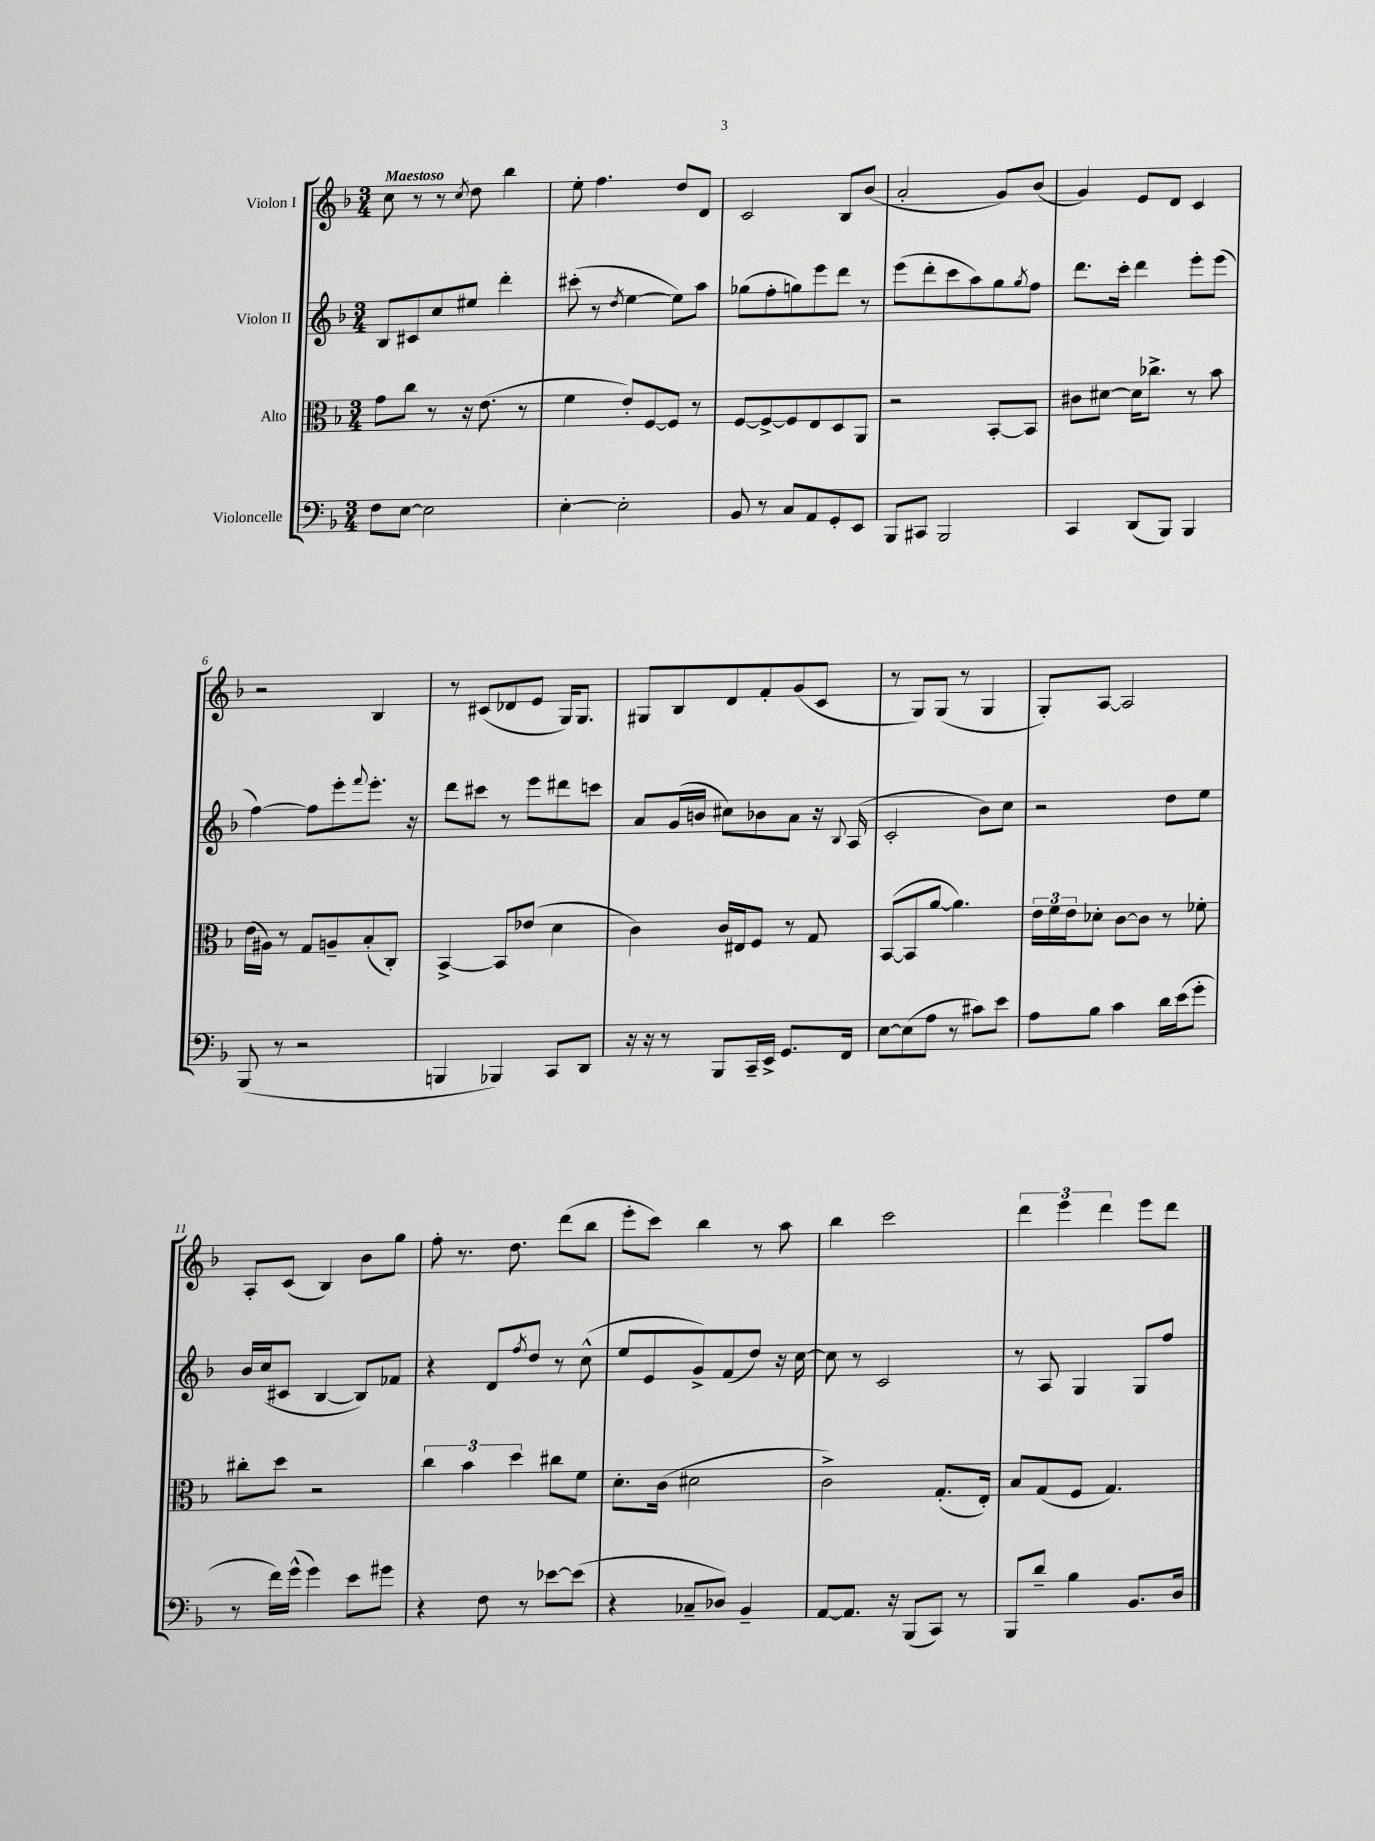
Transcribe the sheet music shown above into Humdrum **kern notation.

**kern	**kern	**kern	**kern
*part4	*part3	*part2	*part1
*staff4	*staff3	*staff2	*staff1
*I"Violoncelle	*I"Alto	*I"Violon II	*I"Violon I
*clefF4	*clefC3	*clefG2	*clefG2
*k[b-]	*k[b-]	*k[b-]	*k[b-]
*M3/4	*M3/4	*M3/4	*M3/4
=1	=1	=1	=1
!	!	!	!LO:TX:a:B:t=Maestoso
8F\L	8g\L	8B-/L	8cc\
[8E\J	8cc\J	8c#X/	8r
2E\]	8r	8cc/	8r
.	.	.	8qcc/
.	16r	8ee#X/J	8dd\
.	(8.e\	.	.
.	.	4ddd'\	4bb-\
.	8r	.	.
=2	=2	=2	=2
[4E'\	4f\	(8ccc#X'\	8ee'\
.	.	8r	4.ff\
.	.	8qdd/	.
2E'\]	8e'/L)	[4ee\	.
.	[8F/	.	.
.	8F/J]	8ee\L])	8dd/L
.	8r	8aa\J	8d/J
=3	=3	=3	=3
8BB-/	[8F/L	(8gg-X\L	2c/
8r	8F^/_	8ff'\	.
8C/L	8F/]	8ggn\)	.
8AA/	8E/	8eee\	.
8GG'/	8D/	8ddd\J	8B-/L
8EE/J	8AA/J	8r	(8b-/J
=4	=4	=4	=4
8BBB-/L	2r	(8eee\L	2a'/
8CC#X/J	.	8ddd'\	.
2BBB-/	.	8ccc\	.
.	.	8aa\)	.
.	[8BB-'/L	8gg\	8g/L)
.	.	8qgg/	.
.	8BB-/J]	8ff\J	(8b-/J
=5	=5	=5	=5
4CC/	8c#X\L	8.ddd\L	4g/)
.	[8d#X\J	.	.
.	.	16ccc'\Jk	.
(8DD/L	16d#\KL]	4ddd\	8e/L
.	8.cc-X^\J	.	.
8BBB-/J)	.	.	8d/J
4BBB-/	8r	8eee'\L	4c/
.	8b-\	(8eee\J	.
!!LO:LB:g=z
=6	=6	=6	=6
(8BBB-/	(16e\LL	[4ff\)	2r
.	16A#X\JJ)	.	.
8r	8r	.	.
2r	8G/L	8ff\L]	.
.	8An~/	8eee'\	.
.	.	8qqfff/	.
.	(8B-'/	8.eee'\J	4B-/
.	8C'/J)	.	.
.	.	16r	.
=7	=7	=7	=7
4BBBn/	[4BB-^/	8ddd\L	8r
.	.	8ccc#X\J	(8c#X/L
4BBB-X/)	8BB-/L]	8r	8d-X/
.	(8e-X/J	8eee\L	8e/J
8CC/L	4d\	8ddd#X\	16G/KL)
.	.	.	8.G/J
8DD/J	.	8cccn\J	.
=8	=8	=8	=8
16r	4c\)	8a/L	8G#X/L
16r	.	.	.
8r	.	(16g/L	8B-/
.	.	16bn/JJ	.
8BBB-/L	16c/LL	8cc#X\L)	8d/
.	16E#X/J	.	.
16CC~/L	8F/J	8b-X\	8f'/
16EE^/JJ	.	.	.
8.GG/L	8r	8a\J	(8g/
.	8G/	16r	8c/J
.	.	8qqB-/	.
16FF/Jk	.	(16A/	.
=9	=9	=9	=9
[8E\L	([8BB-/L	2c'/	8r
(8E\]	8BB-/]	.	8G/L)
8A\J	[8a/J	.	(8G/J
8r	4.a\])	.	8r
8c#X\L)	.	8b-\L)	4G/
8e\J	.	8cc\J	.
=10	=10	=10	=10
8A\L	24e\LL	2r	8G'/L)
.	24f\	.	.
.	24e\J	.	.
8B-\J	8d-X'\J	.	[8A/J
4c\	[8c\L	.	2A/]
.	8c\J]	.	.
16d\LL	8r	8dd\L	.
(16e\J	.	.	.
8g'\J	8f-X'\	8ee\J	.
!!LO:LB:g=z
=11	=11	=11	=11
8r	8cc#X'\L	16b-/LL	8A'/L
.	.	(16cc/J	.
16f\LL)	8dd\J	8c#X/J	(8c/J
(16g^^\JJ	.	.	.
4g\)	2r	[4B-/	4B-/)
8e\L	.	8B-/L])	8b-\L
8g#X\J	.	8f-X/J	8gg\J
=12	=12	=12	=12
4r	6cc\	4r	8ff'\
.	.	.	8.r
.	6b-\	.	.
8F\	.	8d/L	.
.	.	.	8.dd\
.	6dd\	.	.
.	.	8qff/	.
8r	.	8dd/J	.
[8e-X\L	8cc#X\L	8r	(8ddd\L
(8e-\J]	8f\J	(8cc^^\	8bb-\J
=13	=13	=13	=13
4r	8.d'\L	8ee/L	8eee'\L
.	.	8e/	8ccc\J)
.	(16c\Jk	.	.
8C-X~/L	2d#X\	8g^/)	4bb-\
8D-X/J)	.	(8f/	.
4BB-~/	.	8dd/J)	8r
.	.	16r	8aa\
.	.	[16cc\	.
=14	=14	=14	=14
[8AA/L	2c^\)	8cc\]	4bb-\
8.AA/J]	.	8r	.
.	.	2c/	2ccc\
16r	.	.	.
(8BBB-/L	.	.	.
8CC/J)	(8.G'/L	.	.
8r	.	.	.
.	16E'/Jk)	.	.
=15	=15	=15	=15
8BBB-/L	8B-/L	8r	6ddd\
8d~/J	(8G/	8A/	.
.	.	.	6eee\
4B-\	8F/J	4G/	.
.	.	.	6ddd\
.	4.G/)	.	.
8.BB-/L	.	8G/L	8eee\L
.	.	8ff/J	8ddd\J
16D/Jk	.	.	.
==	==	==	==
*-	*-	*-	*-
